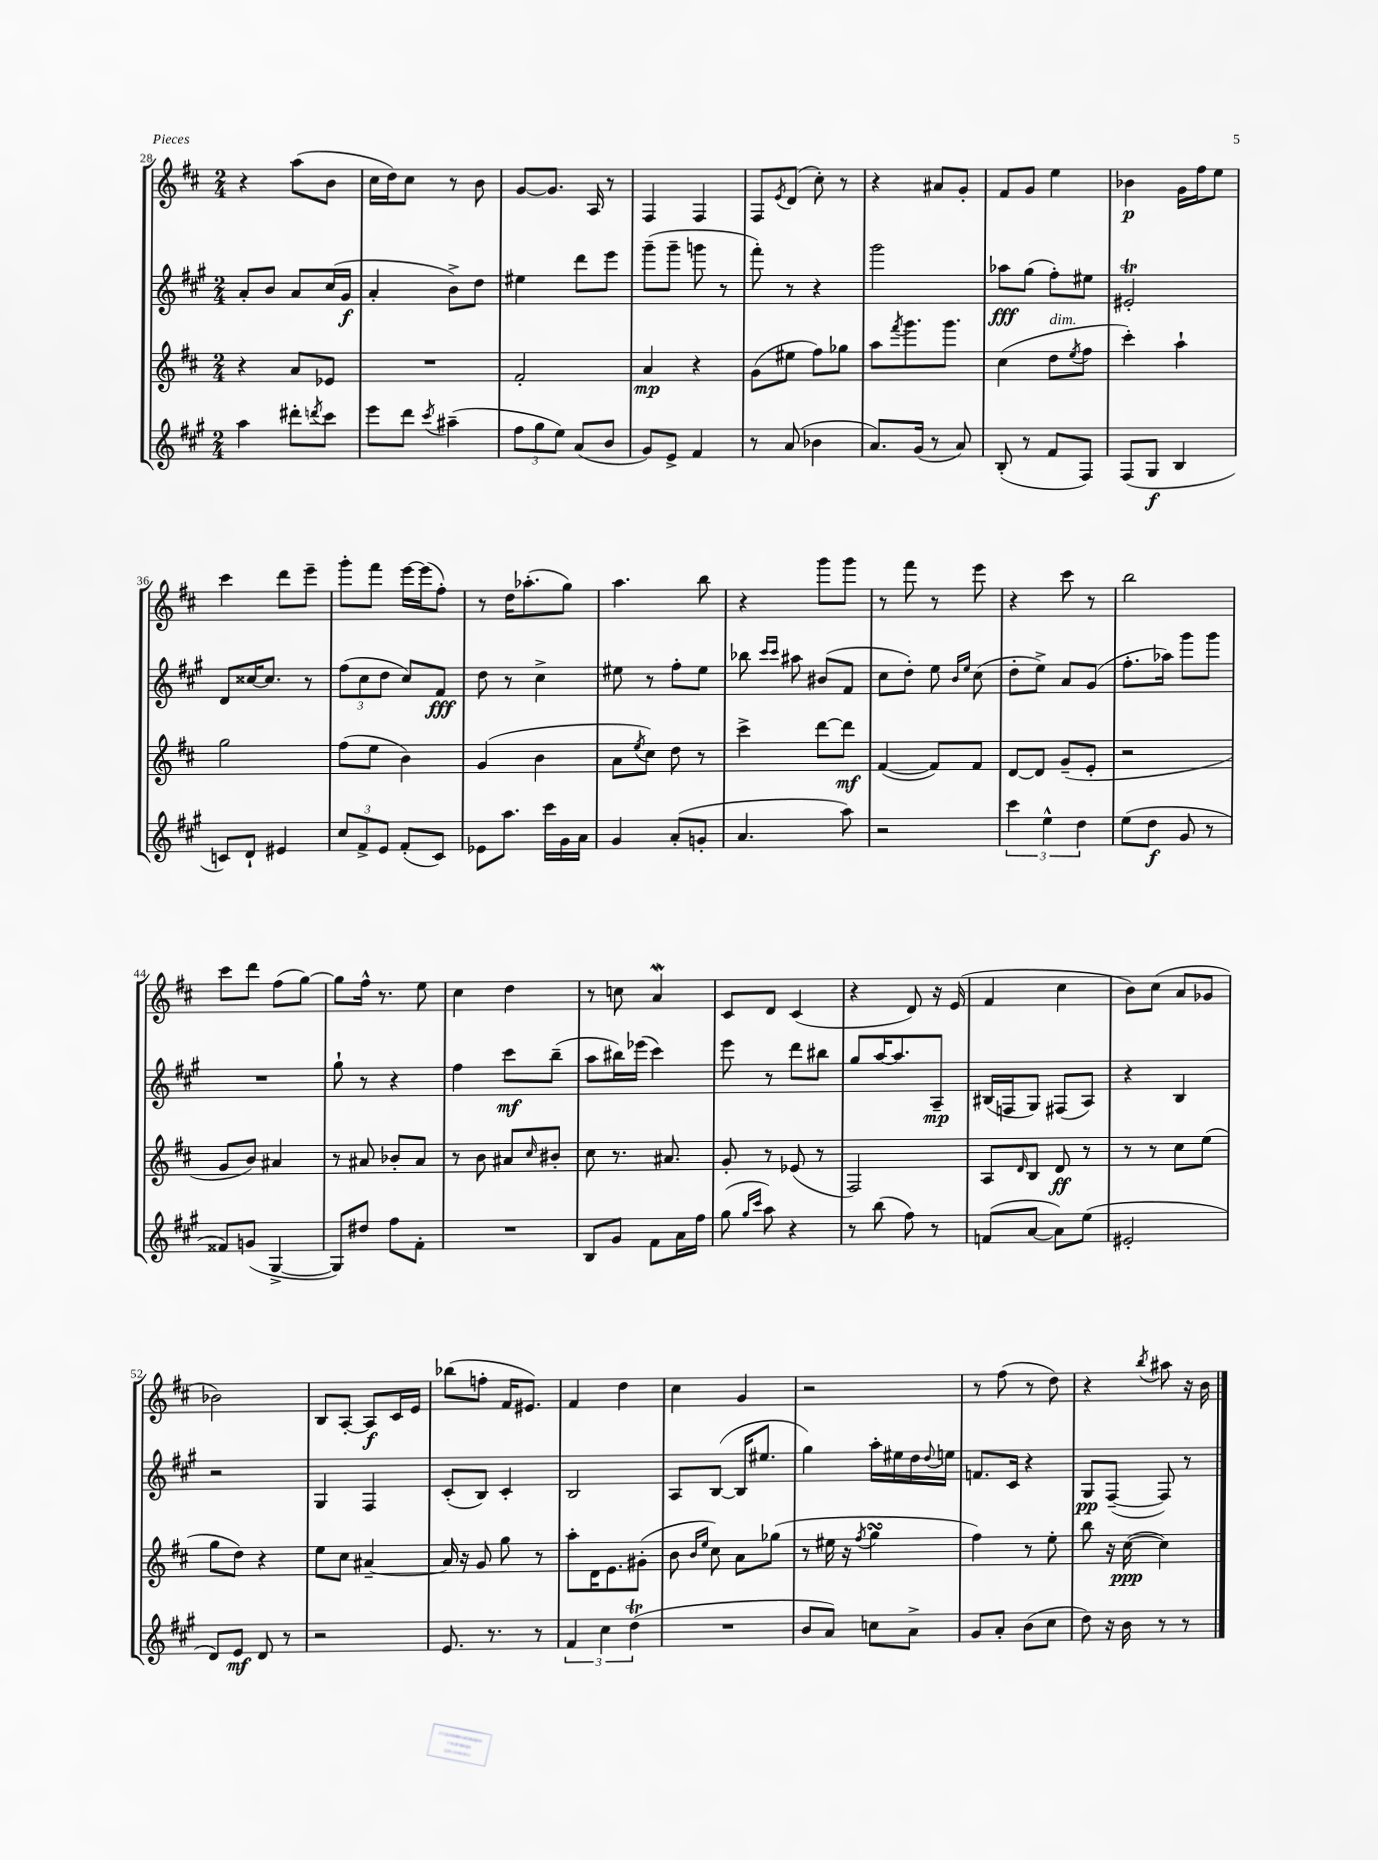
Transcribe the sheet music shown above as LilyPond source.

<<
\new StaffGroup <<
\new Staff = "s0" {
    \clef treble \key d \major \numericTimeSignature \time 2/4
    r4 a''8( b'8 |
    cis''16 d''16) cis''8 r8 b'8 |
    g'8~ g'8. a16 r8 |
    fis4 fis4 |
    fis8 \acciaccatura { e'8 } d'8( cis''8-.) r8 |
    r4 ais'8 g'8-. |
    fis'8 g'8 e''4 |
    bes'4\p g'16 fis''16 e''8 |
    cis'''4 d'''8 e'''8-- |
    g'''8-. fis'''8 e'''16~ e'''16( fis''8-.) |
    r8 d''16 aes''8.-.( g''8) |
    a''4. b''8 |
    r4 g'''8 g'''8 |
    r8 fis'''8 r8 e'''8 |
    r4 cis'''8 r8 |
    b''2 |
    cis'''8 d'''8 fis''8( g''8~) |
    g''8 fis''16-^ r8. e''8 |
    cis''4 d''4 |
    r8 c''8 a'4\mordent |
    cis'8 d'8 cis'4( |
    r4 d'8) r16 e'16( |
    fis'4 cis''4 |
    b'8) cis''8( a'8 ges'8 |
    bes'2) |
    b8 a8~-. a8\f cis'16 e'16 |
    bes''8( f''8-. fis'16 eis'8.) |
    fis'4 d''4 |
    cis''4 g'4 |
    r2 |
    r8 fis''8( r8 d''8) |
    r4 \acciaccatura { b''8 } ais''8 r16 b'16 \bar "|." |
}
\new Staff = "s1" {
    \clef treble \key a \major \numericTimeSignature \time 2/4
    a'8-. b'8 a'8 cis''16( gis'16\f |
    a'4-. b'8->) d''8 |
    eis''4 d'''8 e'''8 |
    gis'''8--( gis'''8-- g'''8 r8 |
    fis'''8-.) r8 r4 |
    gis'''2 |
    aes''8\fff gis''8( fis''8-.) eis''8 |
    eis'2-.\trill |
    d'8 cisis''16~ cisis''8. r8 |
    \tuplet 3/2 { fis''8( cis''8 d''8 } cis''8) fis'8\fff |
    d''8 r8 cis''4-> |
    eis''8 r8 fis''8-. eis''8 |
    bes''8 \grace { cis'''16 cis'''16 } ais''8 bis'8( fis'8 |
    cis''8 d''8-.) e''8 \grace { b'16 e''16 } cis''8( |
    d''8-. e''8->) a'8 gis'8( |
    fis''8.-. aes''16) gis'''8 gis'''8 |
    R2 |
    gis''8-! r8 r4 |
    fis''4 cis'''8\mf b''8--( |
    a''8 bis''16) ees'''16( cis'''4) |
    e'''8 r8 d'''8 bis''8 |
    gis''8 a''16~ a''8. a8--\mp |
    bis16( f16 gis8) fis8( a8) |
    r4 b4 |
    r2 |
    gis4 fis4 |
    cis'8-.( b8) cis'4-. |
    b2 |
    a8 b8~( b16 eis''8. |
    gis''4) a''16-. eis''16 d''16 \appoggiatura { d''8 } e''16 |
    f'8. cis'16 r4 |
    gis8\pp fis8~--( fis8) r8 \bar "|." |
}
\new Staff = "s2" {
    \clef treble \key d \major \numericTimeSignature \time 2/4
    r4 a'8 ees'8 |
    R2 |
    fis'2-. |
    a'4\mp r4 |
    g'8( eis''8 fis''8) ges''8 |
    a''8 \acciaccatura { fis'''8 } g'''8. g'''8. |
    cis''4( d''8^\markup { \italic "dim." } \acciaccatura { e''8 } fis''8 |
    cis'''4-.) a''4-! |
    g''2 |
    fis''8( e''8 b'4) |
    g'4( b'4 |
    a'8 \acciaccatura { e''8 } cis''8) d''8 r8 |
    cis'''4-> d'''8~ d'''8\mf |
    fis'4~( fis'8) fis'8 |
    d'8~ d'8 g'8--( e'8-. |
    r2 |
    g'8 b'8) ais'4 |
    r8 ais'8 bes'8-. ais'8 |
    r8 b'8 ais'8 \grace { cis''16 } bis'8-. |
    cis''8 r8. ais'8. |
    g'8-. r8 ees'8( r8 |
    fis2) |
    a8 \grace { d'16 } b8 d'8\ff r8 |
    r8 r8 cis''8 e''8( |
    g''8 d''8) r4 |
    e''8 cis''8 ais'4~-- |
    ais'16 r16 g'8 g''8 r8 |
    a''8-. d'16 e'8. gis'8-.( |
    b'8 \grace { b'16 e''16 } cis''8) a'8 ges''8( |
    r8 eis''16 r16 \acciaccatura { fis''8 } g''4\turn |
    fis''4) r8 e''8-. |
    b''8 r16 cis''16~\ppp( cis''4) \bar "|." |
}
\new Staff = "s3" {
    \clef treble \key a \major \numericTimeSignature \time 2/4
    a''4 dis'''8-. \acciaccatura { d'''8 } cis'''8 |
    e'''8 d'''8 \acciaccatura { cis'''8 } ais''4--( |
    \tuplet 3/2 { fis''8 gis''8 e''8) } a'8( b'8 |
    gis'8) e'8-> fis'4 |
    r8 a'8( bes'4 |
    a'8.) gis'16( r8 a'8) |
    b8-.( r8 fis'8 fis8) |
    fis8( gis8\f b4 |
    c'8) d'8-! eis'4 |
    \tuplet 3/2 { cis''8 fis'8-> e'8 } fis'8-.( cis'8) |
    ees'8 a''8. cis'''16 gis'16 a'16 |
    gis'4 a'8-.( g'8-. |
    a'4. a''8) |
    r2 |
    \tuplet 3/2 { cis'''4 e''4-^ d''4 } |
    e''8( d''8\f gis'8 r8 |
    fisis'8) g'8( gis4~-> |
    gis8) dis''8 fis''8 fis'8-. |
    R2 |
    b8 gis'8 fis'8 a'16 fis''16 |
    gis''8( \grace { gis''16 cis'''16 } a''8) r4 |
    r8 b''8( fis''8) r8 |
    f'8( a'8~ a'8) e''8( |
    eis'2-. |
    d'8) e'8\mf d'8 r8 |
    r2 |
    e'8. r8. r8 |
    \tuplet 3/2 { fis'4 cis''4 d''4\trill( } |
    R2 |
    b'8 a'8) c''8 a'8-> |
    gis'8 a'8-. b'8( cis''8 |
    d''8) r16 b'16 r8 r8 \bar "|." |
}
>>
>>
\layout { \context { \Score currentBarNumber = #28 } }
